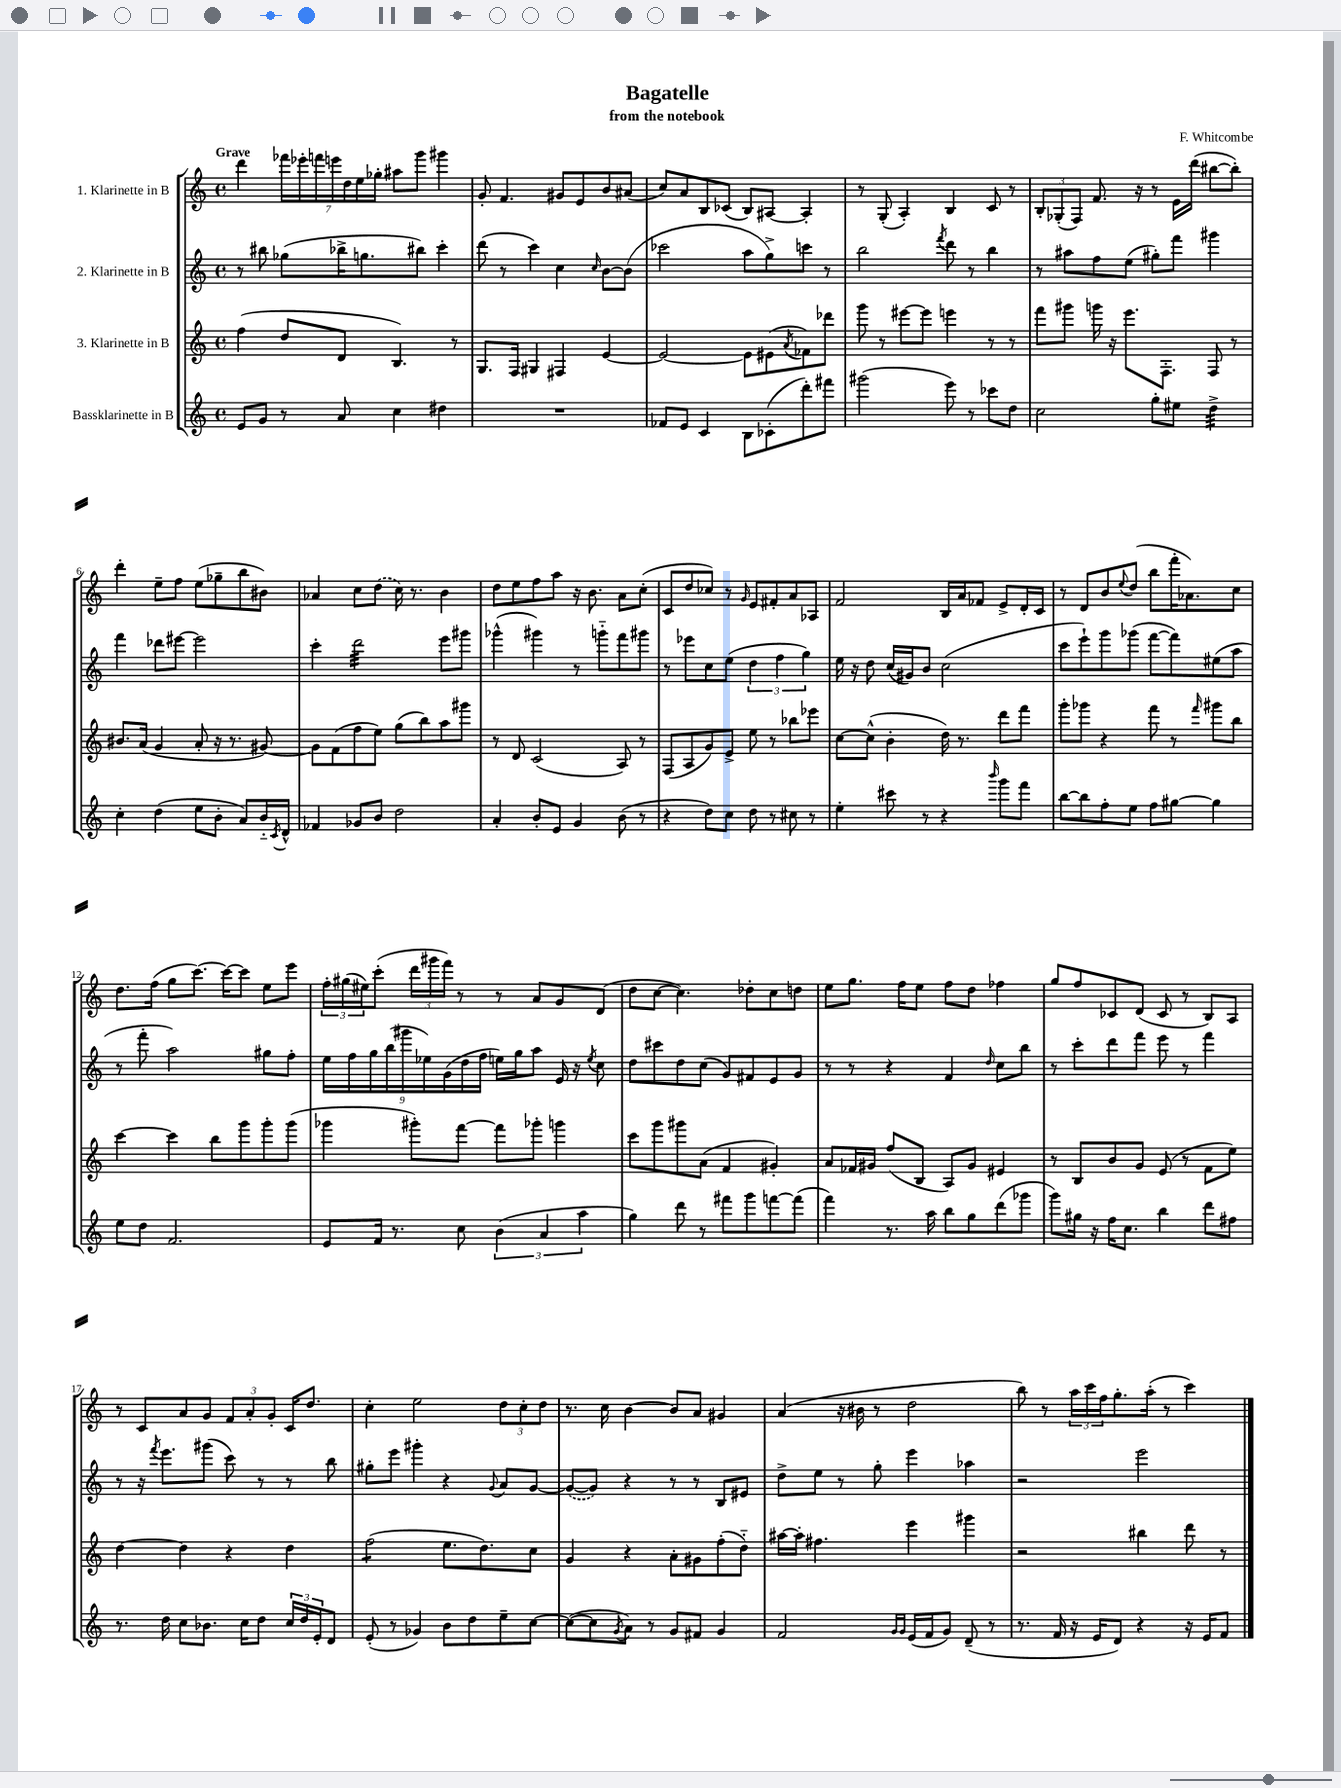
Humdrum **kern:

**kern	**kern	**kern	**kern
*staff4	*staff3	*staff2	*staff1
*clefG2	*clefG2	*clefG2	*clefG2
*k[]	*k[]	*k[]	*k[]
*M4/4	*M4/4	*M4/4	*M4/4
*met(c)	*met(c)	*met(c)	*met(c)
8e	(4ff	8r	4ddd
8g	.	8bb#	.
8r	8dd	(8gg-	28fff-
.	.	.	28eee-'
.	.	.	28fff
.	.	.	28eee
8a	8d	16bb-^	.
.	.	.	28dd
.	.	.	28ee
.	.	8.gg	.
.	.	.	28gg-'
4cc	4.B)	.	8aa#
.	.	8bb#)	8ggg
4dd#	.	4ccc'	4ggg#
.	8r	.	.
=	=	=	=
1r	8.G	(8ddd	8g'
.	.	8r	4.f
.	16F	.	.
.	4G#	4ccc)	.
.	4F#	4cc	8g#
.	.	.	8e
.	.	16qqcc	.
.	[4e	[8b	8b
.	.	(8b]	(8a#
=	=	=	=
8f-	2e_	2ccc-	8cc)
8e	.	.	8a
4c	.	.	8B
.	.	.	(8c-
8B	8e]	8aa	8B)
(8c-'	(8e#	8gg^)	[8A#
.	8qa	.	.
8ddd')	8f-)	8ccc	4A#']
8fff#	8ddd-	8r	.
=	=	=	=
(2ggg#	8ggg	2bb	8r
.	8r	.	(8G'
.	[8eee#	.	4A')
.	8eee#]	.	.
.	.	8qfff	.
8eee)	4eee	8ddd	4B
8r	.	8r	.
8ccc-	8r	4bb	8c
8dd	8r	.	8r
=	=	=	=
2cc	8fff	8r	12B'
.	.	.	(12G-'
.	8ggg#	8aa#	.
.	.	.	12F)
.	16ggg	8ff	8.f
.	16r	.	.
.	8.eee	(8ee	.
.	.	.	16r
8gg'	.	8gg#')	8r
.	8.F'	.	.
8ee#	.	8fff	16e
.	.	.	(16ddd
4dd^	8F	4ggg#	[8bb#
.	8r	.	8bb#'])
=	=	=	=
4cc'	8.b#	4fff	4ddd'
.	(16a	.	.
(4dd	4g	8ddd-	8ee~
.	.	[8eee#	8ff
8ee	8a'	2eee#]	(8ee
8b'	16r	.	8gg-~
.	8.r	.	.
8a)	.	.	8bb
16b'~	[8g#)	.	8b#)
8qc	.	.	.
16d^^	.	.	.
=	=	=	=
4f-	8g#]	4ccc'	4a-
.	(8f	.	.
8g-	8ff	2ddd	8cc
8b	8ee)	.	(8dd
2dd	(8gg	.	16cc)
.	.	.	8.r
.	8bb)	.	.
.	8aa	8eee	4b
.	8ggg#	8ggg#	.
=	=	=	=
4a'	8r	(4ggg-^^	8dd
.	8d	.	8ee
8b'	(2c	4ggg#)	8ff
8e	.	.	8aa
4g	.	8r	16r
.	.	.	8.b
.	.	8ggg'~	.
(8b	8A)	8fff	8a
8r	8r	8ggg#	(8cc'
=	=	=	=
4r	(8F	8r	8c
.	8A	8eee-	8dd
8dd)	8g)	8cc	8cc-)
8cc	8e^	(8ee	8r
.	.	.	16qqg
8dd	8ee	6dd	8e
8r	8r	.	8f#'
.	.	6ff	.
8cc#	8bb-	.	8a
.	.	6gg)	.
8r	8eee-	.	8A-
=	=	=	=
4ee'	[8cc	16ee	2f
.	.	16r	.
.	(8cc^^]	8dd	.
8ccc#	4b'	(16cc	.
.	.	16g#)	.
8r	.	8b	.
4r	16dd)	(2cc	16B
.	8.r	.	16a
.	.	.	8f-
16qqbbb	.	.	.
8ggg	8ddd	.	8e^
8fff	8fff	.	16d'
.	.	.	16c
=	=	=	=
[8bb	8ggg'	8ccc	8r
8bb]	8ggg-	8eee`)	8d
8ff'	4r	8ggg	8b
.	.	.	8qqee
8ee	.	(8ggg-	(8dd
8ff	8fff	[8fff	8bb
[8gg#	8r	8fff])	16fff'
.	.	.	8.a-)
.	16qqfff	.	.
4gg#]	8ggg#	(8ee#	.
.	8bb	8aa	8cc
=	=	=	=
8ee	[4ccc	8r	8.dd
8dd	.	8fff'	.
.	.	.	(16ff
2.f	4ccc]	2aa)	8gg
.	.	.	[8.ccc)
.	8bb	.	.
.	.	.	16ccc_
.	8ggg	.	8ccc]
.	8ggg'	8gg#	8ee
.	(8ggg	8ff'	8eee
=	=	=	=
8e	4ggg-	18ee	24ff'
.	.	.	(24gg#
.	.	18ff	.
.	.	.	24ee#)
.	.	18gg	.
16f	.	.	(8ccc'
.	.	(18bb	.
8.r	.	.	.
.	.	18ggg#	.
.	8ggg#')	.	24ddd
.	.	18ee-)	.
.	.	.	24ggg#
.	.	(18g	24fff)
8cc	[8fff	.	8r
.	.	18dd	.
.	.	18ff	.
(6b	8fff]	16ee)	8r
.	.	16gg	.
.	8ggg-'	8aa	8a
6a	.	.	.
.	4ggg	16e	8g
.	.	16r	.
6aa	.	.	.
.	.	8qee	.
.	.	8cc	(8d
=	=	=	=
4gg)	8ccc	8dd	8dd
.	8ggg	8ccc#	[8cc
8ddd	8ggg#	8dd	4.cc])
8r	(8a	(8cc	.
8fff#	4f	8g)	.
8ggg	.	8f#	8dd-'
[8fff	4g#')	8e	8cc
(8fff]	.	8g	8dd
=	=	=	=
4fff)	8a	8r	8ee
.	16f-	8r	8.gg
.	16g#	.	.
8.r	(8ff	4r	.
.	.	.	16ff
.	8B	.	8ee
16aa	.	.	.
8bb	8A)	4f	8ff
8gg	8g#	.	8dd
.	.	16qqdd	.
(8ddd	4e#	8cc	4ff-
8ggg-	.	8bb	.
=	=	=	=
8ggg)	8r	8r	8gg
16gg#	8B	8ccc'	8ff
16r	.	.	.
16ff	8b	8ddd	8c-
8.cc	.	.	.
.	8g	8fff	(8d
4bb	(8e	8eee	8c-
.	8r	8r	8r
8ddd	8f	4fff	8B)
8ff#	8ee)	.	8A
=	=	=	=
8.r	[4dd	8r	8r
.	.	16r	8c
.	.	8qfff	.
16dd	.	8.eee	.
8cc	4dd]	.	8a
8.b-	.	(8ggg#	8g
.	4r	8ccc)	12f
16cc	.	.	.
.	.	.	12a'
8dd	.	8r	.
.	.	.	12g'
24cc	4dd	8r	16c
24dd	.	.	.
.	.	.	8.dd
24e'	.	.	.
8d	.	8bb	.
=	=	=	=
(8e'	(2ff	8gg#'	4cc'
8r	.	8eee	.
4g-)	.	4ggg#'	2ee
8b	8.ee	4r	.
8dd	.	.	.
.	8.dd)	.	.
.	.	8qqg	.
8ee~	.	8a	12dd
.	.	.	12cc'
[8cc	8cc	[8g	.
.	.	.	12dd
=	=	=	=
(8cc_	4g	(8g_	8.r
8cc]	.	8g])	.
.	.	.	16cc
8qg	.	.	.
8a)	4r	4r	[4b
8r	.	.	.
8g	8a'	8r	8b]
8f#	8g#	8r	8a
4g	(8ff'	8B	4g#
.	8dd'~)	8e#	.
=	=	=	=
2f	[16aa#	8dd^	(4a
.	16aa#']	.	.
.	4.ff#	8ee	.
.	.	8r	16r
.	.	.	16b#
.	.	8gg'	8r
16qqg	.	.	.
16qqg	.	.	.
(16e	4eee	4eee	2dd
16f	.	.	.
8g)	.	.	.
(8d~	4ggg#	4aa-	.
8r	.	.	.
=	=	=	=
8.r	2r	2r	8bb)
.	.	.	8r
16f	.	.	.
16r	.	.	24aa
.	.	.	24ccc
16e	.	.	.
.	.	.	24ff
8d)	.	.	8.gg'
4r	4bb#	2eee	.
.	.	.	(16aa'
.	.	.	8r
16r	8ddd	.	4ccc)
16e	.	.	.
8f	8r	.	.
==	==	==	==
*-	*-	*-	*-
